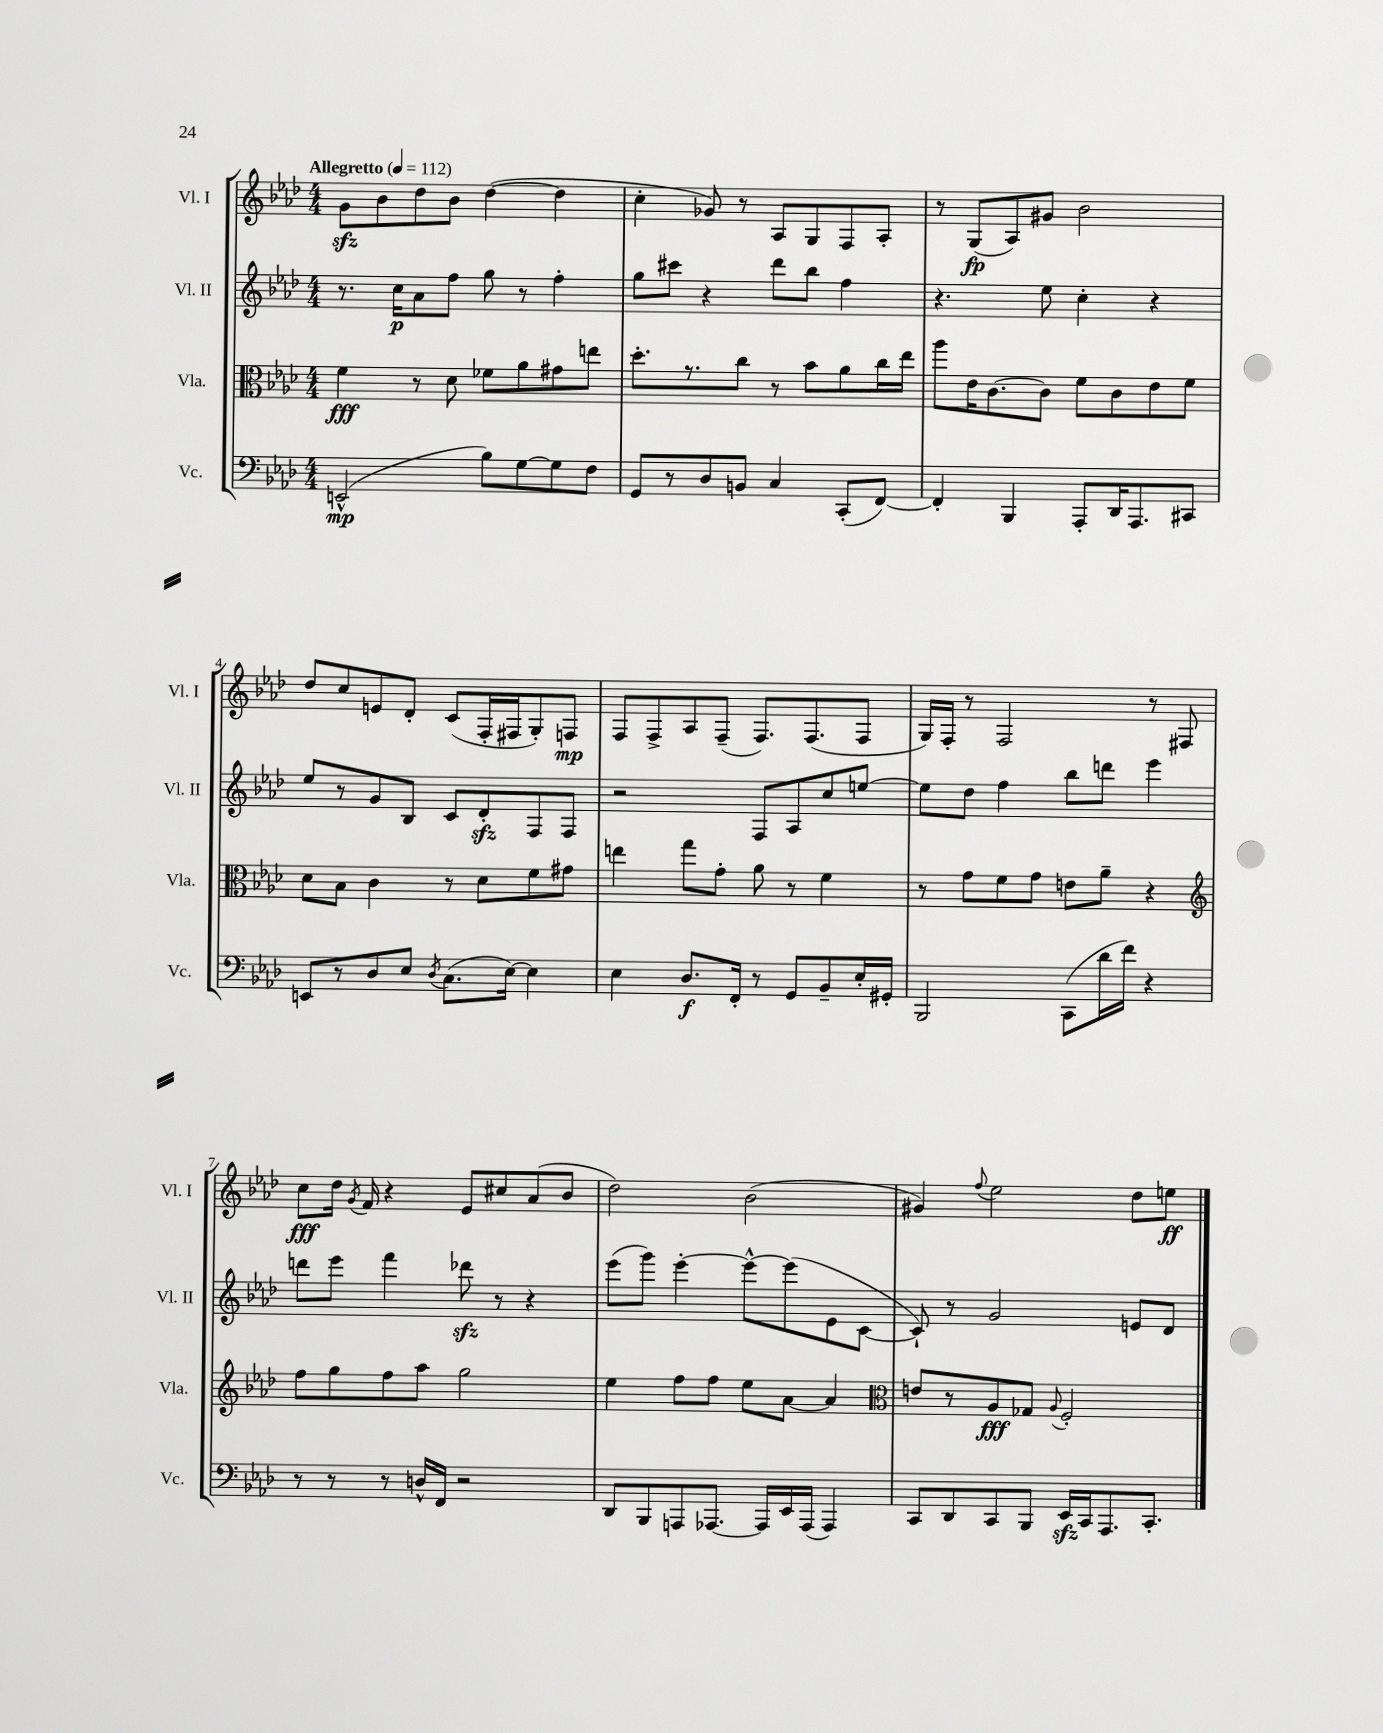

**kern	**kern	**kern	**kern
*staff4	*staff3	*staff2	*staff1
*clefF4	*clefC3	*clefG2	*clefG2
*k[b-e-a-d-]	*k[b-e-a-d-]	*k[b-e-a-d-]	*k[b-e-a-d-]
*M4/4	*M4/4	*M4/4	*M4/4
*MM112	*MM112	*MM112	*MM112
(2EE^^/	4f\	8.r	8g\L
.	.	.	8b-\
.	.	16cc\LK	.
.	8r	8a-\	8dd-\
.	8d-\	8ff\J	8b-\J
8B-\L)	8f-\L	8gg\	([4dd-\
[8G\	8a-\	8r	.
8G\]	8g#\	4ff'\	4dd-\]
8F\J	8ee\J	.	.
=	=	=	=
8GG/L	8.dd-'\L	8gg\L	4cc'\
8r	.	8ccc#\J	.
.	8.r	.	.
8D-/	.	4r	8g-/)
8BB/J	8cc\J	.	8r
4C/	8r	8ddd-\L	8A-/L
.	8b-\L	8bb-\J	8G/
(8CC'/L	8a-\	4ff\	8F/
[8FF/J)	16cc\L	.	8A-'/J
.	16ee-\JJ	.	.
=	=	=	=
4FF'/]	8aa-\L	4.r	8r
.	16e-\K	.	(8G/L
.	[8.c\	.	.
4BBB-/	.	.	8A-/)
.	8c\]J	8ee-\	8g#/J
8AAA-'/L	8f\L	4cc'\	2b-\
16DD-/K	8c\	.	.
8.AAA-/	.	.	.
.	8e-\	4r	.
8CC#/J	8f\J	.	.
=	=	=	=
8EE/L	8d-\L	8ee-/L	8dd-/L
8r	8B-\J	8r	8cc/
8D-/	4c\	8g/	8e/
8E-/J	.	8B-/J	8d-'/J
8qD-/	.	.	.
(8.C\L	8r	8c/L	(8c/L
.	8d-\L	8d-'/	16F'/L
[16E-\Jk)	.	.	16F#/J
4E-\]	8f\	8F/	8G'/)
.	8g#\J	8F/J	8F/J
=	=	=	=
4E-\	4ee\	2r	8F/L
.	.	.	8F^/
8.D-/L	8gg\L	.	8A-/
.	8g'\J	.	(8F~/J
16FF'/Jk	.	.	.
8r	8a-\	8F/L	8.F/L)
8GG/L	8r	8A-/	.
.	.	.	(8.F/
8BB-~/	4f\	8cc/	.
16E-'/L	.	[8ee/J	8F/J
16GG#'/JJ	.	.	.
=	=	=	=
2BBB-/	8r	8ee\]L	16G/LL)
.	.	.	16F'/JJ
.	8g\L	8dd-\J	8r
.	8f\	4ff\	2F/
.	8g\J	.	.
(8CC\L	8e\L	8bb-\L	.
16d-\L	8a-~\J	8ddd\J	.
16f\JJ)	.	.	.
4r	4r	4eee-\	8r
.	.	.	8F#/
=	=	=	=
*	*clefG2	*	*
8r	8ff\L	8ddd\L	8cc\L
8r	8gg\	8eee-\J	16dd-\Jk
.	.	.	8qg/
.	.	.	16f/
8r	8ff\	4fff\	4r
16D^^/LL	8aa-\J	.	.
16FF/JJ	.	.	.
2r	2gg\	8ddd-\	8e-/L
.	.	8r	8cc#/
.	.	4r	(8a-/
.	.	.	8b-/J
=	=	=	=
8DD-/L	4ee-\	(8eee-\L	2dd-\)
8BBB-/	.	8ggg\J)	.
8AAA/	8ff\L	[4eee-'\	.
[8.AAA-/J	8ff\J	.	.
.	8ee-\L	8eee-^^\_L	(2b-\
16AAA-/]LL	.	.	.
16EE-/	[8a-\J	(8eee-\]	.
(16AAA-/JJ	.	.	.
4AAA-/)	4a-/]	8e-\	.
.	.	[8c\J	.
=	=	=	=
*	*clefC3	*	*
8CC/L	8e/L	8c`/])	4g#/)
8DD-/	8r	8r	.
.	.	.	8qqff/
8CC/	8A-/	2g/	2ee-\
8BBB-/J	8G-/J	.	.
.	8qqA-/	.	.
16EE-/LL	2F'/	.	.
16CC/J	.	.	.
8.AAA-/	.	.	.
.	.	8e/L	8dd-\L
8.CC'/J	.	.	.
.	.	8d-/J	8ee\J
==	==	==	==
*-	*-	*-	*-
